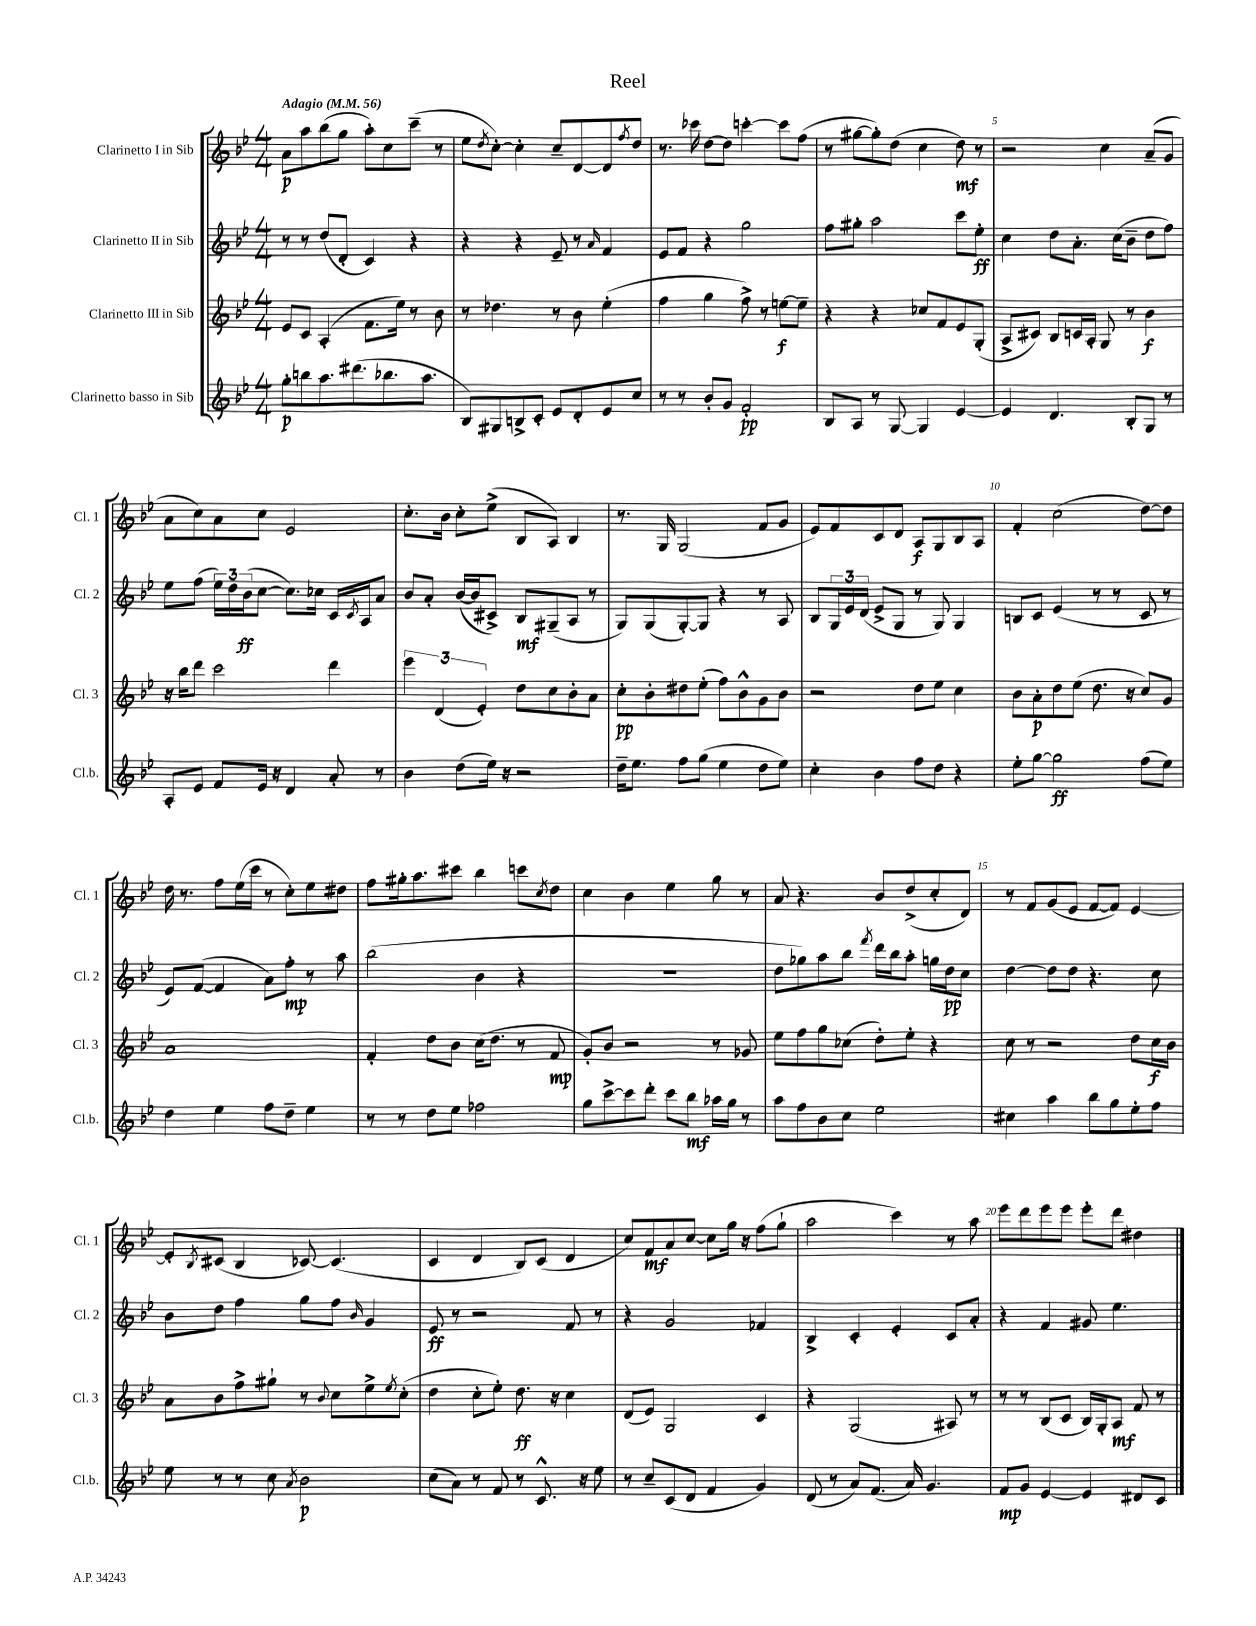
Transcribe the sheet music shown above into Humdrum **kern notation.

**kern	**kern	**kern	**kern
*staff4	*staff3	*staff2	*staff1
*clefG2	*clefG2	*clefG2	*clefG2
*k[b-e-]	*k[b-e-]	*k[b-e-]	*k[b-e-]
*M4/4	*M4/4	*M4/4	*M4/4
*MM56	*MM56	*MM56	*MM56
8gg'\L	8e-/L	8r	8a\L
8bb\	8c/J	8r	8aa\
8.aa\	(4A'/	(8dd/L	(8bb-\
.	.	8d'/J	8gg\J
(8.ddd#\	.	.	.
.	8.f\L	4c/)	8aa'\L)
8.bb-\	.	.	8cc\
.	16ee-\Jk)	.	.
.	8r	4r	(8ccc~\J
8.aa\J	.	.	.
.	8b-\	.	8r
=	=	=	=
8B-/L)	8r	4r	8ee-\L
.	.	.	8qdd/
8G#/	4.dd-\	.	[8cc'\J)
8B^/	.	4r	4cc'\]
8c'/J	.	.	.
8e-/L	8r	8e-~/	8cc~/L
8d'/	8b-\	8r	[8d/
.	.	16qqa/	.
8e-/	(4ee-'\	4f/	8d/]
.	.	.	8qff/
8cc/J	.	.	8dd/J
=	=	=	=
8r	4ff\	8e-/L	8.r
8r	.	8f/J	.
.	.	.	16ccc-\
8b-'/L	4gg\	4r	[8dd\L
8g/J	.	.	8dd\]J
2f'/	8ff^\)	2gg\	[4ccc'\
.	8r	.	.
.	[8ee\L	.	8ccc\]L
.	8ee~\]J	.	(8ff\J
=	=	=	=
8B-/L	4r	8ff\L	8r
8A/J	.	8gg#'\J	[8gg#\L
8r	4r	2aa\	8gg#'\])
[8G/	.	.	(8dd\J
4G/]	8cc-/L	.	4cc\
.	8f/	.	.
[4e-/	8e-/	8ccc\L	8dd\)
.	(8G'/J	8ee-'\J	8r
=	=	=	=
4e-/]	8A^/L	4cc\	2r
.	8c#/J)	.	.
4.d/	8B-/L	8dd\L	.
.	16c/L	8.a'\J	.
.	16A'/JJ	.	.
.	8G/	.	4cc\
.	.	(16cc\LK	.
8B-'/L	8r	8b-~\J	.
8G/J	4b-\	8dd\L	(8a~/L
8r	.	8ff\J)	8g/J
=	=	=	=
8A'/L	16r	8ee-\L	8a\L
.	16bb-\LK	.	.
8e-/J	8ddd\J	(8ff\J	8cc\)
8f/L	2ccc\	24ee-\LL)	8a\
.	.	24dd\	.
.	.	(24b-\J	.
16e-/Jk	.	[8cc\J	8cc\J
16r	.	.	.
4d/	.	8.cc\]L)	2e-/
.	.	16cc-\Jk	.
8a'/	4ddd\	16c/LL	.
.	.	8qc/	.
.	.	16A/J	.
8r	.	8a/J	.
=	=	=	=
4b-\	6eee-\	8b-/L	8.cc'\L
.	.	8a'/J	.
.	(6d/	.	.
.	.	.	16b-\Jk
(8dd\L	.	([16b-/LL	8cc'\L
.	.	16b-/]J	.
.	6e-'/)	.	.
16ee-\Jk)	.	8c#^/J)	(8ee-^\J
16r	.	.	.
2r	8dd\L	8B-/L	8B-/L
.	8cc\	(8G#~/	8A/J)
.	8b-'\	8A/J	4B-/
.	8a\J	8r	.
=	=	=	=
16dd~\LK	8cc'\L	8G/L)	8.r
8.ee-\J	.	.	.
.	8b-'\	(8G/	.
.	.	.	16G/
8ff\L	8dd#\	[8G'/)	(2G/
(8gg\J	(8ee-'\J	8G/]J	.
4ee-\	8ff\L)	4r	.
.	8b-^^\	.	.
8dd\L	8g\	8r	8f/L
8ee-\J)	8b-\J	8A/	8g/J
=	=	=	=
4cc'\	2r	8B-/L	8e-/L)
.	.	24G/L	8f/
.	.	24e-/	.
.	.	(24d/JJ	.
4b-\	.	8e-^/L	8c/
.	.	8G/J	8d/J
8ff\L	8dd\L	8r	8A/L
8dd\J	8ee-\J	8G/)	8G/
4r	4cc\	4G/	8B-/
.	.	.	8A/J
=	=	=	=
8ee-'\L	8b-\L	8B/L	4f'/
[8gg\J	8a'\	8c/J	.
2gg\]	8dd\	(4e-/	(2cc\
.	(8ee-\J	.	.
.	8.dd\	8r	.
.	.	8r	.
.	16r	.	.
(8ff\L	8cc/L)	8c/	[8dd\L)
8ee-\J)	8g/J	8r	8dd\]J
=	=	=	=
4dd\	1a	8e-/L)	16dd\
.	.	.	8.r
.	.	([8f/J	.
4ee-\	.	4f/]	8ff\L
.	.	.	(16ee-\L
.	.	.	16ccc\JJ
8ff\L	.	8a\L)	8r
8dd~\J	.	8ff'\J	8cc'\L)
4ee-\	.	8r	8ee-\
.	.	8aa\	8dd#\J
=	=	=	=
8r	4f'/	(2bb-\	8ff\L
8r	.	.	16gg#'\k
.	.	.	8.aa\
8dd\L	8dd\L	.	.
8ee-\J	8b-\J	.	8ccc#\J
2ff-\	(16cc\LK	4b-\	4bb-\
.	8.dd\J	.	.
.	8r	4r	8ccc\L
.	.	.	8qcc/
.	8f/	.	8dd\J
=	=	=	=
8gg\L	8g'/L)	1r	4cc\
[8ccc^\	8b-/J	.	.
8ccc\]	2r	.	4b-\
8ddd'\J	.	.	.
8ccc\L	.	.	4ee-\
8bb-\J	.	.	.
16aa-\LL	8r	.	8gg\
16gg\JJ	.	.	.
8r	8g-/	.	8r
=	=	=	=
8aa\L	8ee-\L	8dd\L	8a/
8ff\	8ff\	8gg-\)	4.r
8b-\	8gg\	8aa\	.
8cc\J	(8cc-\J	8bb-\J	.
.	.	8qfff/	.
2ee-\	8dd'\L)	16ddd\LL	8b-/L
.	.	16bb-\J	.
.	8ee-'\J	8aa'\J	(8dd^/
.	4r	16gg\LL	8cc'/
.	.	16dd\J	.
.	.	8cc\J	8d/J)
=	=	=	=
4cc#\	8cc\	[4dd\	8r
.	8r	.	8f/L
4aa\	2r	8dd\]L	(8g/
.	.	8dd\J	8e-/J
8bb-\L	.	4.r	[8f/L
8gg\	.	.	8f/]J)
8ee-'\	8dd\L	.	[4e-/
8ff\J	16cc\L	8cc\	.
.	16b-\JJ	.	.
=	=	=	=
8ee-\	8a\L	8b-\L	8e-'/]L
.	.	.	8qB-/
8r	8b-\	8dd\J	(8c#/J
8r	8ff^\	4ff\	4B-/
8cc\	8gg#`\J	.	.
8qa/	.	.	.
2b-\	8r	8gg\L	[8c-/)
.	8qqb-/	.	.
.	8cc\L	8ff\J	(4.c-/]
.	.	16qqb-/	.
.	8ee-^\	4g/	.
.	8qee-/	.	.
.	(8cc'\J	.	.
=	=	=	=
(8cc\L	4dd\	8e-/	4c/
8a\J)	.	8r	.
8r	8cc'\L	2r	4d/
8f/	8ee-'\J)	.	.
8r	8.dd\	.	8B-/L)
8.c^^/	.	.	(8c/J
.	16r	.	.
.	4cc\	8f/	4d/
16r	.	.	.
8ee-\	.	8r	.
=	=	=	=
8r	(8d/L	4r	8cc/L)
8cc~/L	8e-/J)	.	8f/
(8c/	2G/	2g/	8a/
8d/J	.	.	[8cc/J
4f/	.	.	8cc\]L
.	.	.	16gg\Jk
.	.	.	16r
4g/)	4c/	4f-/	(8ff\L
.	.	.	8gg`\J
=	=	=	=
(8d/	4r	4B-^/	2aa\
8r	.	.	.
8a/L)	(2G/	4c'/	.
(8.f/J	.	.	.
.	.	4e-'/	4ccc\)
16a/)	.	.	.
4.g/	.	.	.
.	8A#/)	8c/L	8r
.	8r	8a'/J	8aa\
=	=	=	=
8f/L	8r	4r	8eee-\L
8g/J	8r	.	8ddd\
[4e-/	(8B-/L	4f/	8eee-\
.	8c/J	.	8eee-\J
4e-/]	16B-/LL)	8g#/	8eee-'\L
.	16G'/J	.	.
.	8A/J	4.ee-\	8ddd\J
8d#/L	8f/	.	4dd#\
8c/J	8r	.	.
==	==	==	==
*-	*-	*-	*-
